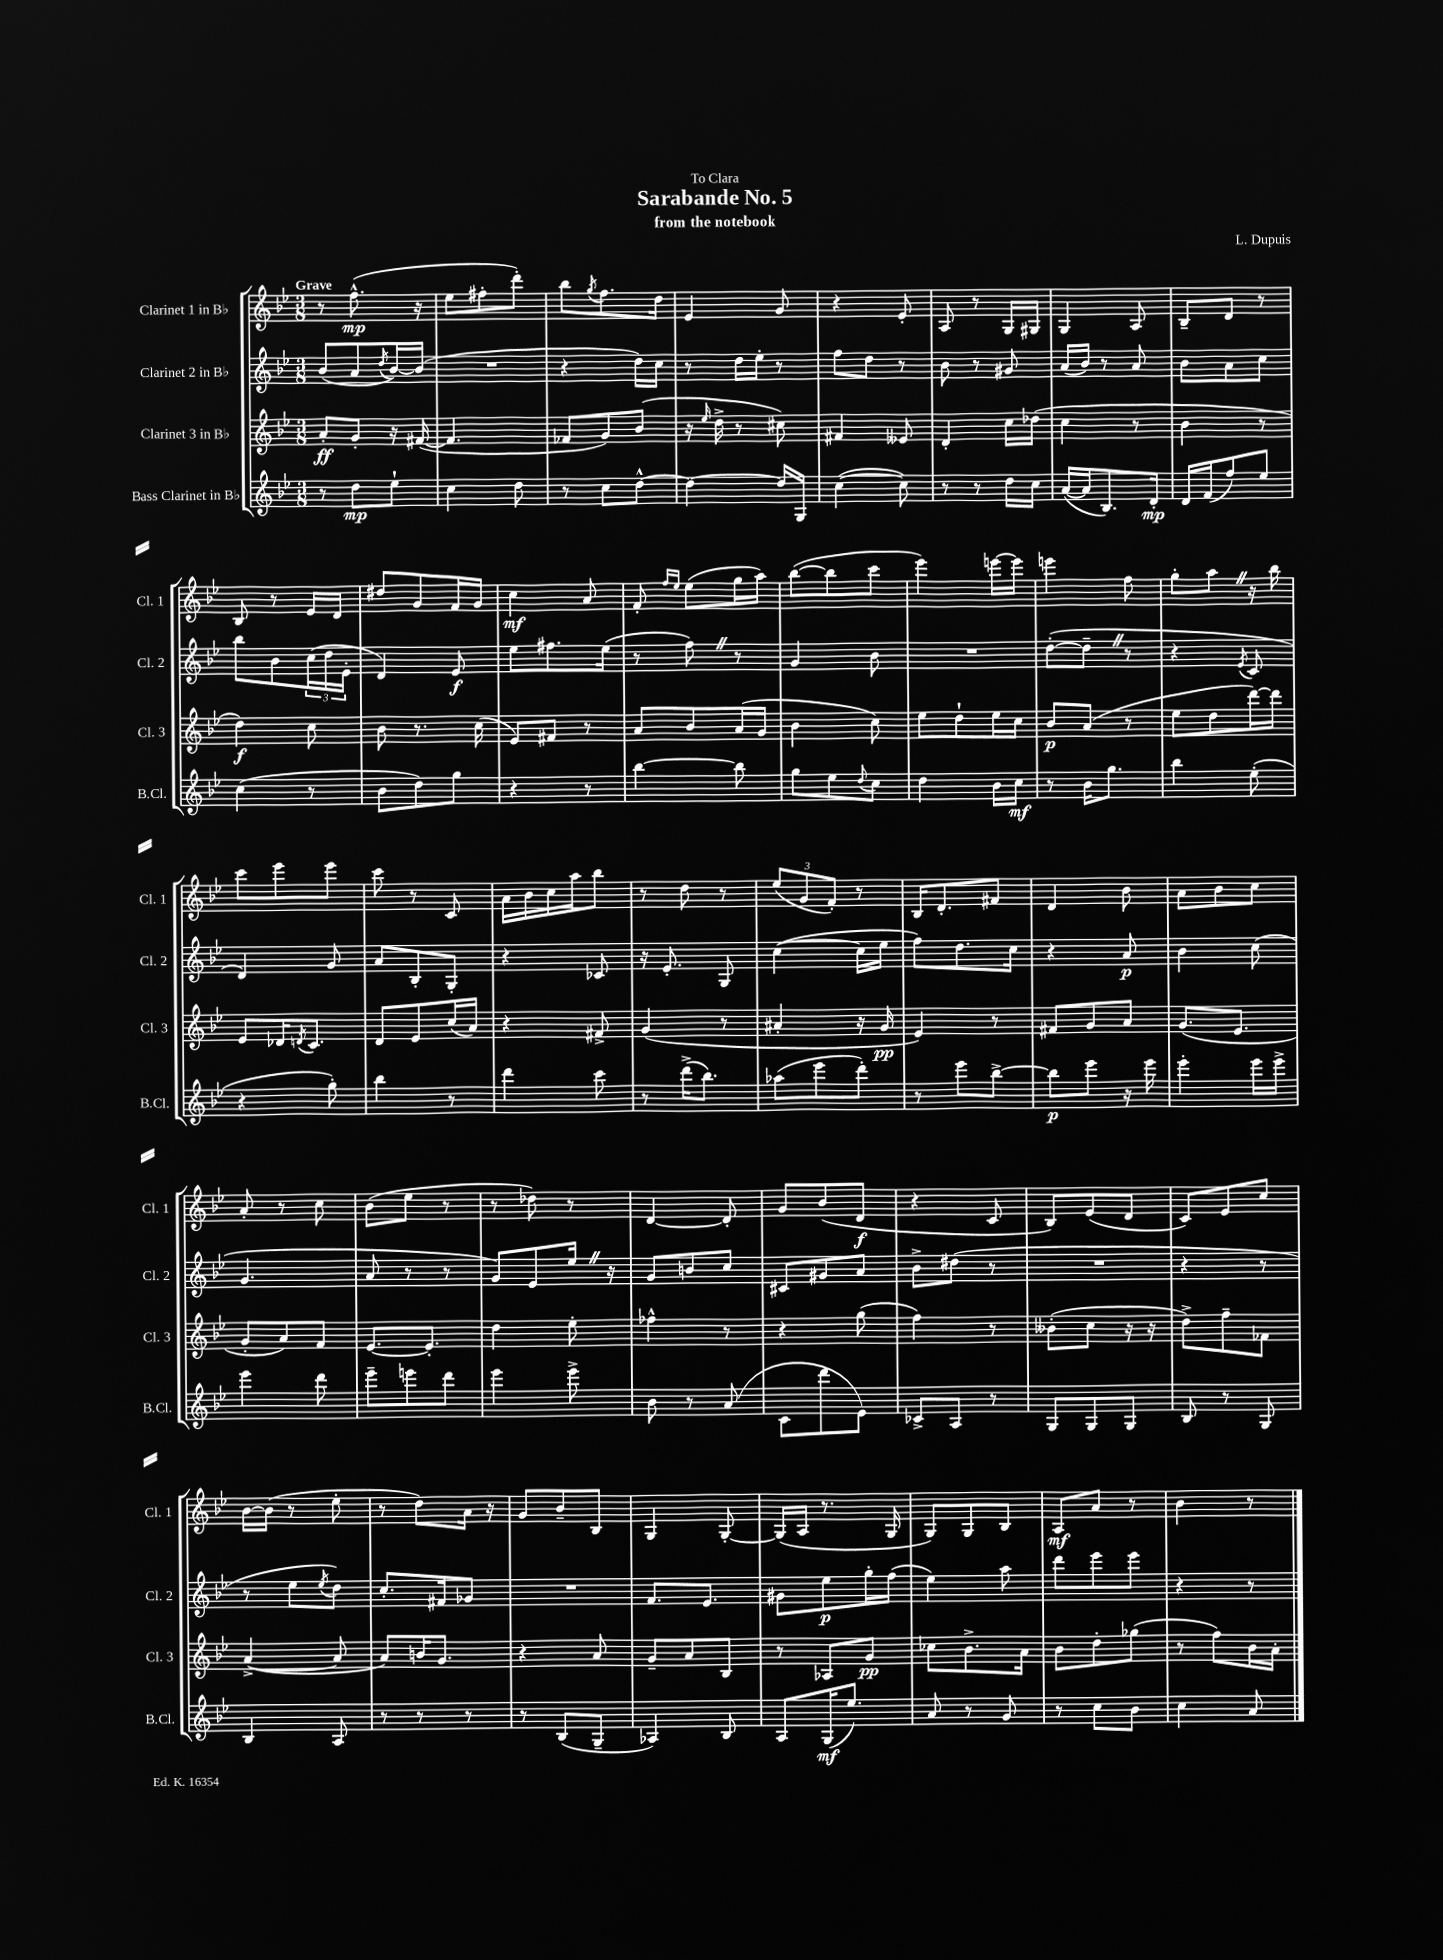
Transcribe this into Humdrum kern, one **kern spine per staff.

**kern	**kern	**kern	**kern
*staff4	*staff3	*staff2	*staff1
*clefG2	*clefG2	*clefG2	*clefG2
*k[b-e-]	*k[b-e-]	*k[b-e-]	*k[b-e-]
*M3/8	*M3/8	*M3/8	*M3/8
8r	8a'/L	(8b-/L	8r
8dd\L	8g'/J	8a/	(8.ff^^\
.	.	8qdd/	.
8ee-`\J	16r	[16b-/L)	.
.	([16f#/	(16b-/]JJ	16r
=	=	=	=
4cc\	4.f#/]	4.r	8ee-\L
.	.	.	8ff#'\
8dd\	.	.	8ddd'\J)
=	=	=	=
8r	8f-/L	4r	8bb-\L
.	.	.	8qgg/
8cc\L	8g/)	.	8.ff\
[8dd^^\J	(8b-/J	16dd\LL)	.
.	.	16cc\JJ	16dd\Jk
=	=	=	=
4dd\_	16r	8r	4e-/
.	16qqee-/	.	.
.	16dd^\	.	.
.	8r	16dd\LL	.
.	.	16ee-'\JJ	.
16dd/]LL	8cc#\)	8r	8g/
16G/JJ	.	.	.
=	=	=	=
([4cc\	4f#/	8ff\L	4r
.	.	8dd\J	.
8cc\])	8e--/	8r	8e-'/
=	=	=	=
8r	4d'/	8b-\	8A/
8r	.	8r	8r
16dd\LL	16cc\LL	8g#/	16G/LL
16cc\JJ	(16dd-\JJ	.	16G#/JJ
=	=	=	=
([16a/LL	4cc\	(16a/LL	4G/
16a/]J	.	16b-/JJ)	.
8.B-/)	.	8r	.
.	8r	8a/	8A/
16d'/Jk	.	.	.
=	=	=	=
16d/LL	4b-\	8b-\L	8B-~/L
(16f/J	.	.	.
8ff/)	.	8a\	8d/J
8ee-/J	8r	8cc\J	8r
=	=	=	=
(4cc\	4dd\)	8bb-\L	8B-/
.	.	8b-\	8r
8r	8cc\	(24cc\L	16e-/LL
.	.	24dd\	.
.	.	.	16d/JJ
.	.	24e-'\JJ	.
=	=	=	=
8b-\L	8b-\	4d/)	8dd#/L
8dd\)	8.r	.	8g/
8gg\J	.	8e-/	16f/L
.	(16cc\	.	16g/JJ
=	=	=	=
4r	8e-/L)	8ee-\L	4cc\
.	8f#/J	8.ff#\	.
8r	8r	.	8a/
.	.	(16ee-\Jk	.
=	=	=	=
[4bb-\	8a/L	8r	8f'/
.	.	.	16qqff/LL
.	.	.	16qqee-/JJ
.	8b-/	8ff\)	(8ee-\L
8bb-\]	(16a/L	8r	16gg\L
.	16g/JJ	.	16aa\JJ)
=	=	=	=
8gg\L	4b-\	4g/	([8bb-\L
8ee-\	.	.	8bb-\]
8qqdd/	.	.	.
8cc\J	8cc\)	8b-\	8ccc\J
=	=	=	=
4dd\	8ee-\L	4.r	4eee-\)
.	8dd`\	.	.
16b-\LL	16ee-\L	.	[16eee\LL
16cc\JJ	16cc\JJ	.	16eee\]JJ
=	=	=	=
8r	8b-/L	([8dd'\L	4eee\
16b-\LK	(8a/J	8dd~\]J	.
8.gg\J	.	.	.
.	8r	8r	8ff\
=	=	=	=
4bb-\	8ee-\L	4r	8gg'\L
.	8dd\	.	8aa\J
.	.	8qe-/	.
(8ee-'\	[16ddd\L)	8c/	16r
.	16ddd\]JJ	.	16bb-\
=	=	=	=
4r	8e-/L	4d/)	8ccc\L
.	16d-/K	.	8eee-\
.	8qd/	.	.
.	8.c/J	.	.
8gg'\)	.	8g/	8eee-\J
=	=	=	=
4bb-\	8d/L	8a/L	8ccc\
.	8e-/	8B-'/	8r
8r	(16cc/L	8G'/J	8c/
.	16a/JJ)	.	.
=	=	=	=
4ddd\	4r	4r	16a\LL
.	.	.	16b-\
.	.	.	16cc\
.	.	.	16aa\J
8ccc\	8f#^/	8c-/	8bb-\J
=	=	=	=
8r	(4g/	16r	8r
.	.	8.e-'/	.
(16ddd^\LK	.	.	8dd\
8.bb-\J)	.	.	.
.	8r	8G/	8r
=	=	=	=
(8aa-\L	4a#'/	([4cc\	(12ee-/L
.	.	.	12g/
8eee-\	.	.	.
.	.	.	12f'/J)
8ddd'\J)	16r	16cc\]LL	8r
.	16g/	16ee-\JJ	.
=	=	=	=
8r	4e-/)	8ff\L)	16B-/LK
.	.	.	8.d'/
8eee-\L	.	8.dd\	.
[8bb-^\J	8r	.	8f#/J
.	.	16cc\Jk	.
=	=	=	=
8bb-\]L	8f#/L	4r	4d/
8eee-\J	8g/	.	.
16r	8a/J	8a/	8b-\
16eee-\	.	.	.
=	=	=	=
4eee-'\	(8.g/L	4b-\	8a\L
.	.	.	8b-\
.	8.e-/J	.	.
16eee-\LL	.	(8cc\	8cc\J
16eee-^\JJ	.	.	.
=	=	=	=
4eee-\	8g'/L	4.g/	8a'/
.	8a/)	.	8r
8ddd\	8f/J	.	8cc\
=	=	=	=
8eee-~\L	[8.e-/L	8a/	(8b-\L
8eee\	.	8r	8ee-\J
.	8.e-'/]J	.	.
8ddd\J	.	8r	8r
=	=	=	=
4eee-\	4dd\	8g/L)	8r
.	.	8e-/	8dd-\)
8eee-^\	8ee-'\	16ee-/Jk	8r
.	.	16r	.
=	=	=	=
8b-\	4ff-^^\	8g/L	[4d/
8r	.	8b/	.
(8a/	8r	8cc/J	8d'/]
=	=	=	=
8c\L	4r	8c#/L	8g/L
8ddd\	.	8g#/	(8b-/
8e-\J)	(8gg\	8a/J	8d/J
=	=	=	=
8c-^/L	4ff\)	8b-^\L	4r
8A/J	.	(8dd#\J	.
8r	8r	8r	8c/
=	=	=	=
8G/L	(8b--'\L	4.r	8B-/L)
8G/	8cc\J	.	(8e-/
8G/J	16r	.	8d/J
.	16r	.	.
=	=	=	=
8B-/	8dd^\L)	4r	8c/L)
8r	8ff~\	.	8e-/
8G/	8f-\J	8r	8cc/J
=	=	=	=
4B-/	([4a^/	8r	[16b-\LL
.	.	.	(16b-\]JJ
.	.	8ee-\L	8r
.	.	8qee-/	.
8A/	8a/]	8dd\J)	8ee-'\
=	=	=	=
8r	8a/L)	8.cc'/L	8r
8r	16b/K	.	8dd\L)
.	8.g/J	16f#/k	.
8r	.	8g-/J	16a\Jk
.	.	.	16r
=	=	=	=
8r	4r	4.r	8g/L
(8B-/L	.	.	8b-~/
8G~/J	8a/	.	8B-/J
=	=	=	=
4A-/)	8g~/L	8.f/L	4G/
.	8a/	.	.
.	.	8.e-/J	.
8B-/	8B-/J	.	[8G'/
=	=	=	=
8A/L	8r	8g#\L	(16G/]LL
.	.	.	16A/JJ
(16G/K	8A-/L	8ee-\	8.r
8.ee-/J)	.	.	.
.	8g/J	16gg'\L	.
.	.	(16ff\JJ	16G/
=	=	=	=
8a/	8cc-\L	4ee-\)	8G/L)
8r	8.b-^\	.	8G/
8g/	.	8aa\	8B-/J
.	16a\Jk	.	.
=	=	=	=
8r	8b-\L	8ddd\L	8A/L
8cc\L	8dd'\	8eee-\	8a/J
8b-\J	(8gg-\J	8eee-\J	8r
=	=	=	=
4cc\	8r	4r	4b-\
.	8ff\L)	.	.
8a/	16b-\L	8r	8r
.	16a'\JJ	.	.
==	==	==	==
*-	*-	*-	*-
